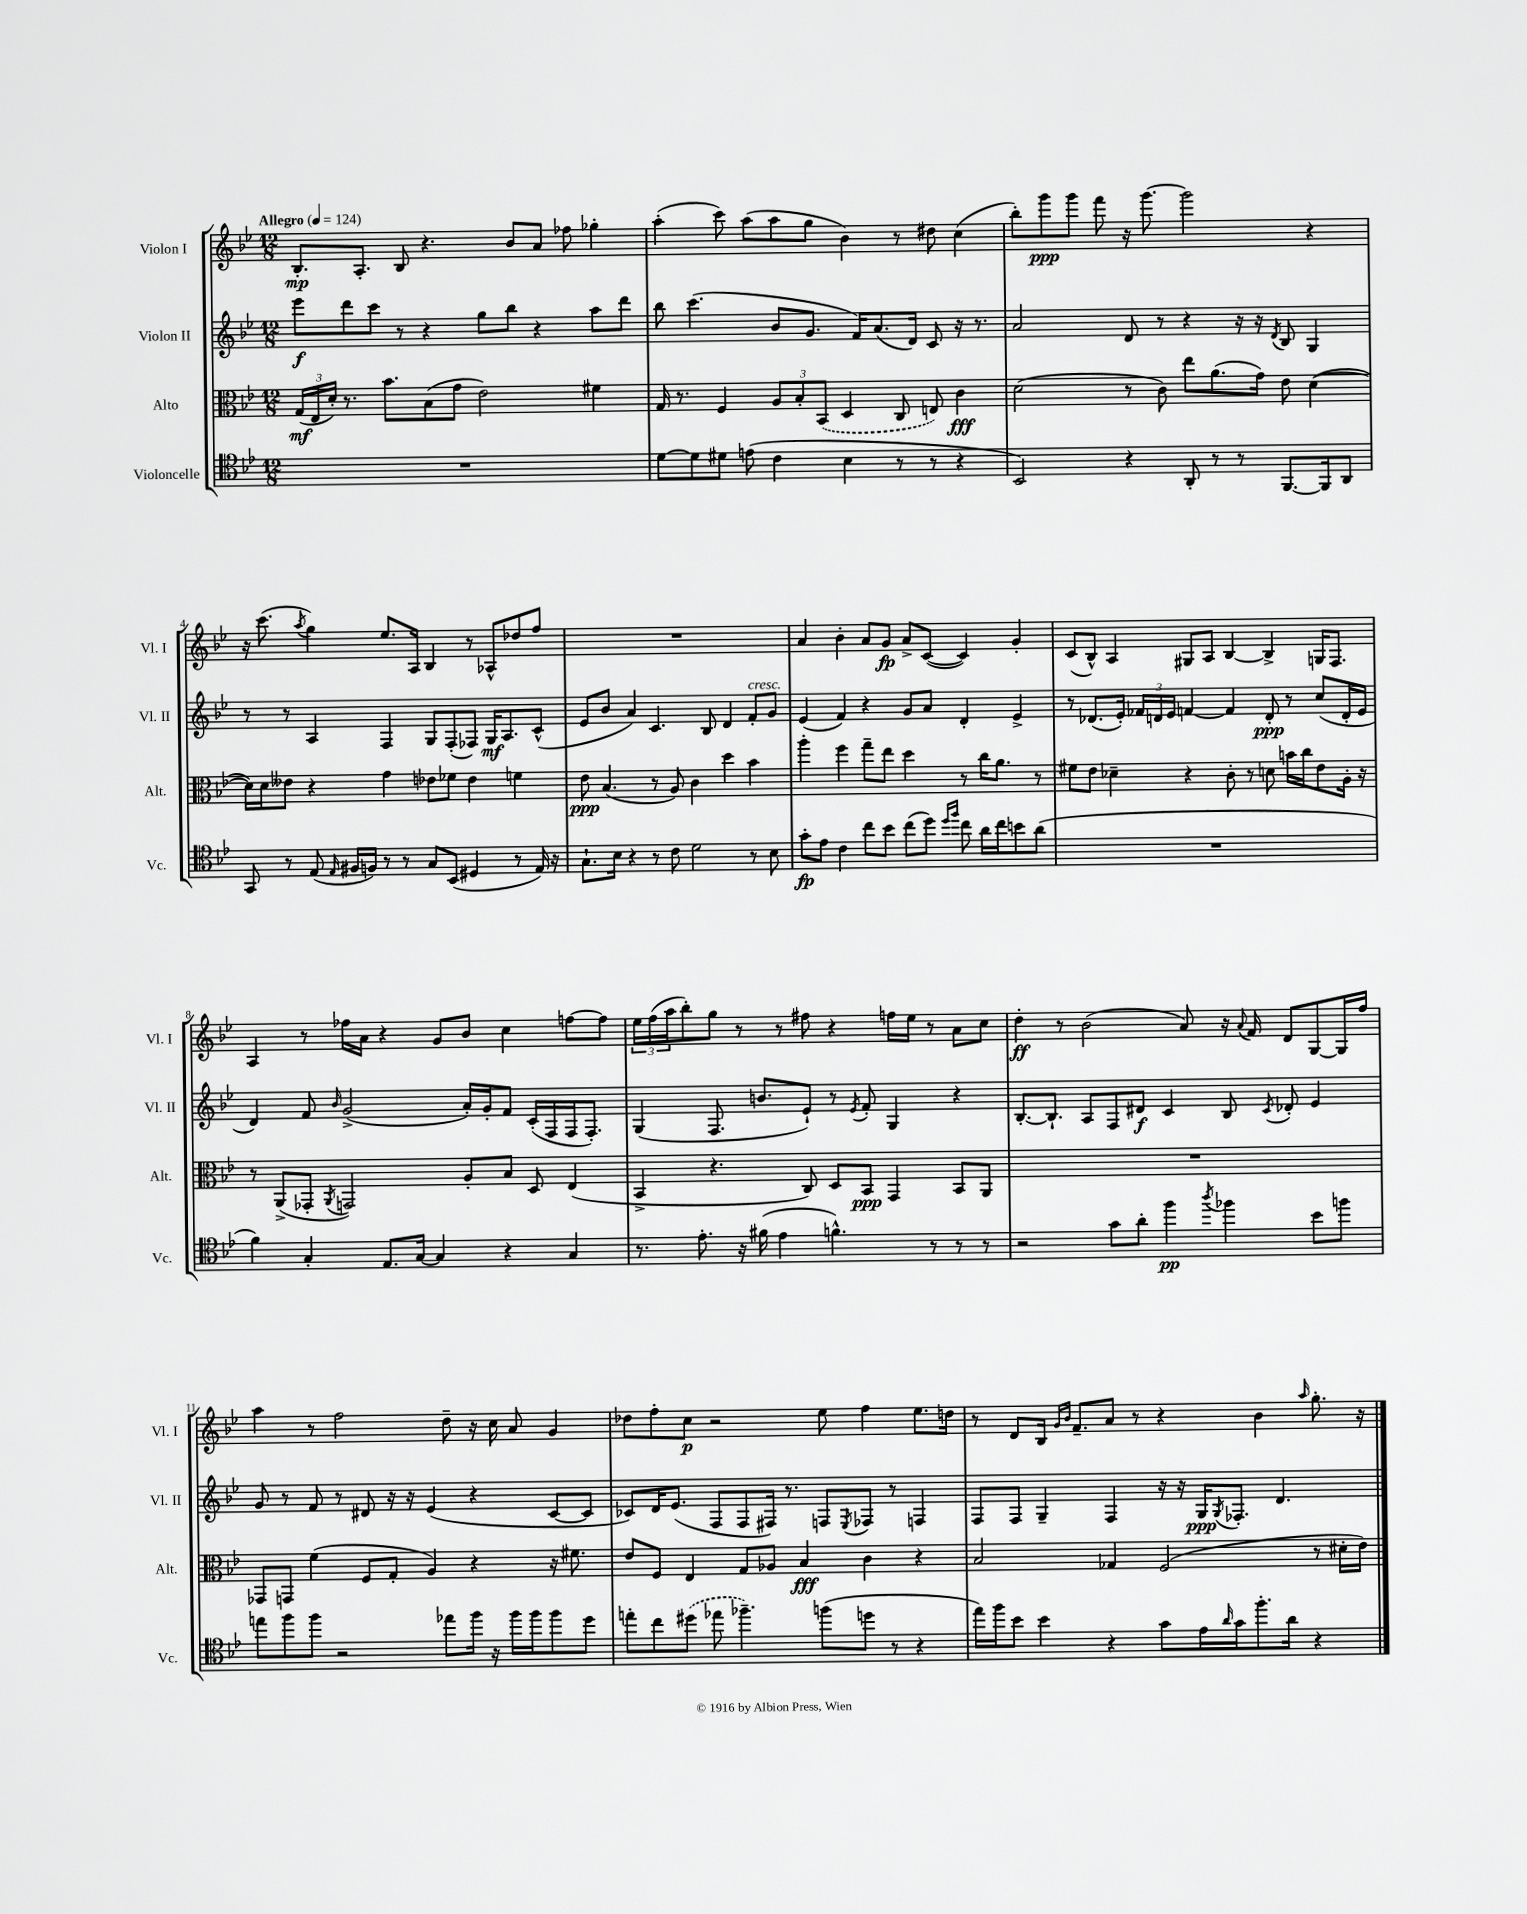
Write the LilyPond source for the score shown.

<<
\new StaffGroup <<
\new Staff = "s0" \with { instrumentName = "Violon I" shortInstrumentName = "Vl. I" } {
    \clef treble \key bes \major \numericTimeSignature \time 12/8 \tempo "Allegro" 4 = 124
    bes8.-.\mp a8.-. bes8 r4. bes'8 a'8 fes''8 ges''4-. |
    a''4-.( c'''8) a''8( a''8 g''8 bes'4) r8 dis''8 c''4( |
    bes''8-.) g'''8\ppp g'''8 f'''8 r16 g'''8.~ g'''2 r4 |
    r16 c'''8.( \acciaccatura { a''8 } g''4) ees''8. a16 bes4 r8 aes8-^ des''8 f''8 |
    R1. |
    a'4 bes'4-. a'8 g'8\fp a'8-> c'8~( c'4) g'4-. |
    c'8( bes8-^) a4 gis8 a8 bes4~ bes4-> g16 f8. |
    a4 r8 fes''16 a'16 r4 g'8 bes'8 c''4 f''8~ f''8 |
    \tuplet 3/2 { ees''16 f''16( a''16 } bes''8-.) g''8 r8 r8 fis''8 r4 f''16 ees''16 r8 a'8 c''8 |
    d''4-.\ff r8 bes'2( a'8) r16 \appoggiatura { a'8 } f'16 d'8 g8~ g16 f''16 |
    a''4 r8 f''2 d''8-- r16 c''16 a'8 g'4 |
    des''8 f''8-. c''8\p r2 ees''8 f''4 ees''8. d''16 |
    r8 d'8 bes16 \grace { g'16 bes'16 } f'8.-- a'8 r8 r4 bes'4 \grace { a''16 } g''8.-. r16 \bar "|." |
}
\new Staff = "s1" \with { instrumentName = "Violon II" shortInstrumentName = "Vl. II" } {
    \clef treble \key bes \major \numericTimeSignature \time 12/8
    ees'''8\f d'''8 c'''8 r8 r4 g''8 bes''8 r4 a''8 d'''8 |
    bes''8 c'''4.( bes'8 g'8. f'16) a'8.( d'16) c'8 r16 r8. |
    a'2 d'8 r8 r4 r16 r16 \acciaccatura { d'8 } bes8 g4 |
    r8 r8 a4 f4 g8 f8-.( fes8) g16\mf a8. c'8-^( |
    ees'8 bes'8 a'4) c'4. bes8 d'4 f'8-.^\markup { \italic "cresc." } g'8 |
    ees'4( f'4) r4 g'8 a'8 d'4-. ees'4-> |
    r8 des'8.( ees'16-.) \tuplet 3/2 { fes'16 d'16 ees'16 } f'4~ f'4 d'8-.\ppp r8 c''8( d'16-. ees'16 |
    d'4) f'8 \grace { bes'16 } g'2->( a'16-.) g'16-. f'8 c'16-.( f16 f16 f8.-.) |
    g4( f8. b'8. ees'8-!) r8 \acciaccatura { ees'8 } f'8-. g4 r4 |
    bes8.~-. bes8.-! a8 f8 dis'8\f c'4 bes8 \acciaccatura { c'8 } des'8-. ees'4 |
    g'8 r8 f'8 r8 dis'8 r16 r16 ees'4( r4 c'8~ c'8 |
    ces'8) d'16 ees'8.( f8 f8 fis16) r8. f8 \acciaccatura { ees8 } fes8 r8 f4 |
    f8 f8 g4-- f4 r16 r16 g16\ppp \acciaccatura { g8 } fes8.-. d'4. \bar "|." |
}
\new Staff = "s2" \with { instrumentName = "Alto" shortInstrumentName = "Alt." } {
    \clef alto \key bes \major \numericTimeSignature \time 12/8
    \tuplet 3/2 { g16\mf( ees16 d'16-.) } r8. bes'8. bes8( g'8 ees'2) fis'4 |
    g16 r8. f4 \tuplet 3/2 { a8 bes8-. \once \slurDashed bes,8( } d4 c8 e8) c'4\fff |
    d'2( r8 c'8) ees''8 a'8.( g'16) ees'8 d'4~( |
    d'16) d'16 eeses'8 r4 g'4 ees'8 fes'8 ees'4 f'4 |
    ees'8\ppp bes4.( r8 a8) c'4 d''4 bes'4 |
    a''4-. f''4 g''8-- ees''8 d''4 r8 c''16 a'8. r8 |
    fis'8 ees'8 des'4-- r4 c'8-. r8 d'8 b'16 c''16 ees'8 a16-. r16 |
    r8 a,8->( ges,8-. \acciaccatura { a,8 } g,2) a8-. bes8 d8 ees4( |
    bes,4-> r4. c8) d8 bes,8\ppp g,4 bes,8 a,8 |
    R1. |
    ges,8 g,8 f'4( f8 g8-. a4) r4 r16 fis'8. |
    ees'8 f8 ees4 g8 aes8 bes4\fff c'4 r4 |
    bes2 ges4 f2( r8 dis'16-. ees'16) \bar "|." |
}
\new Staff = "s3" \with { instrumentName = "Violoncelle" shortInstrumentName = "Vc." } {
    \clef tenor \key bes \major \numericTimeSignature \time 12/8
    R1. |
    d'8~ d'8 dis'8 e'8( c'4 bes4 r8 r8 r4 |
    bes,2) r4 a,8-. r8 r8 f,8.~ f,16 a,8 |
    g,8 r8 ees8( \grace { ees16 } fis16 f16) r8 r8 g8 bes,8( dis4 r8 ees16) r16 |
    g8.-! bes16 r4 r8 c'8 d'2 r8 bes8 |
    g'8-.\fp ees'8 c'4 c''8 bes'8 c''8( d''8) \grace { d''16 f''16 } c''8 a'16 c''16 b'8 a'8( |
    R1. |
    f'4) g4-. ees8. g16~ g4 r4 g4 |
    r8. ees'8.-. r16 fis'16( ees'4 f'4.-^) r8 r8 r8 |
    r2 g'8 a'8-. f''4\pp \acciaccatura { a''8 } fes''4 bes'8 f''8 |
    e''8 f''8 f''8 r2 ees''8 f''16 r16 f''16 f''16 f''8 d''8 |
    e''8-. c''8 \once \slurDashed dis''8( ees''8 fes''4.--) f''8( d''8 r8 r4 |
    ees''16) f''16 bes'8 bes'4 r4 g'8 ees'16 \grace { a'16 } g'16 f''8.-. a'16 r4 \bar "|." |
}
>>
>>
